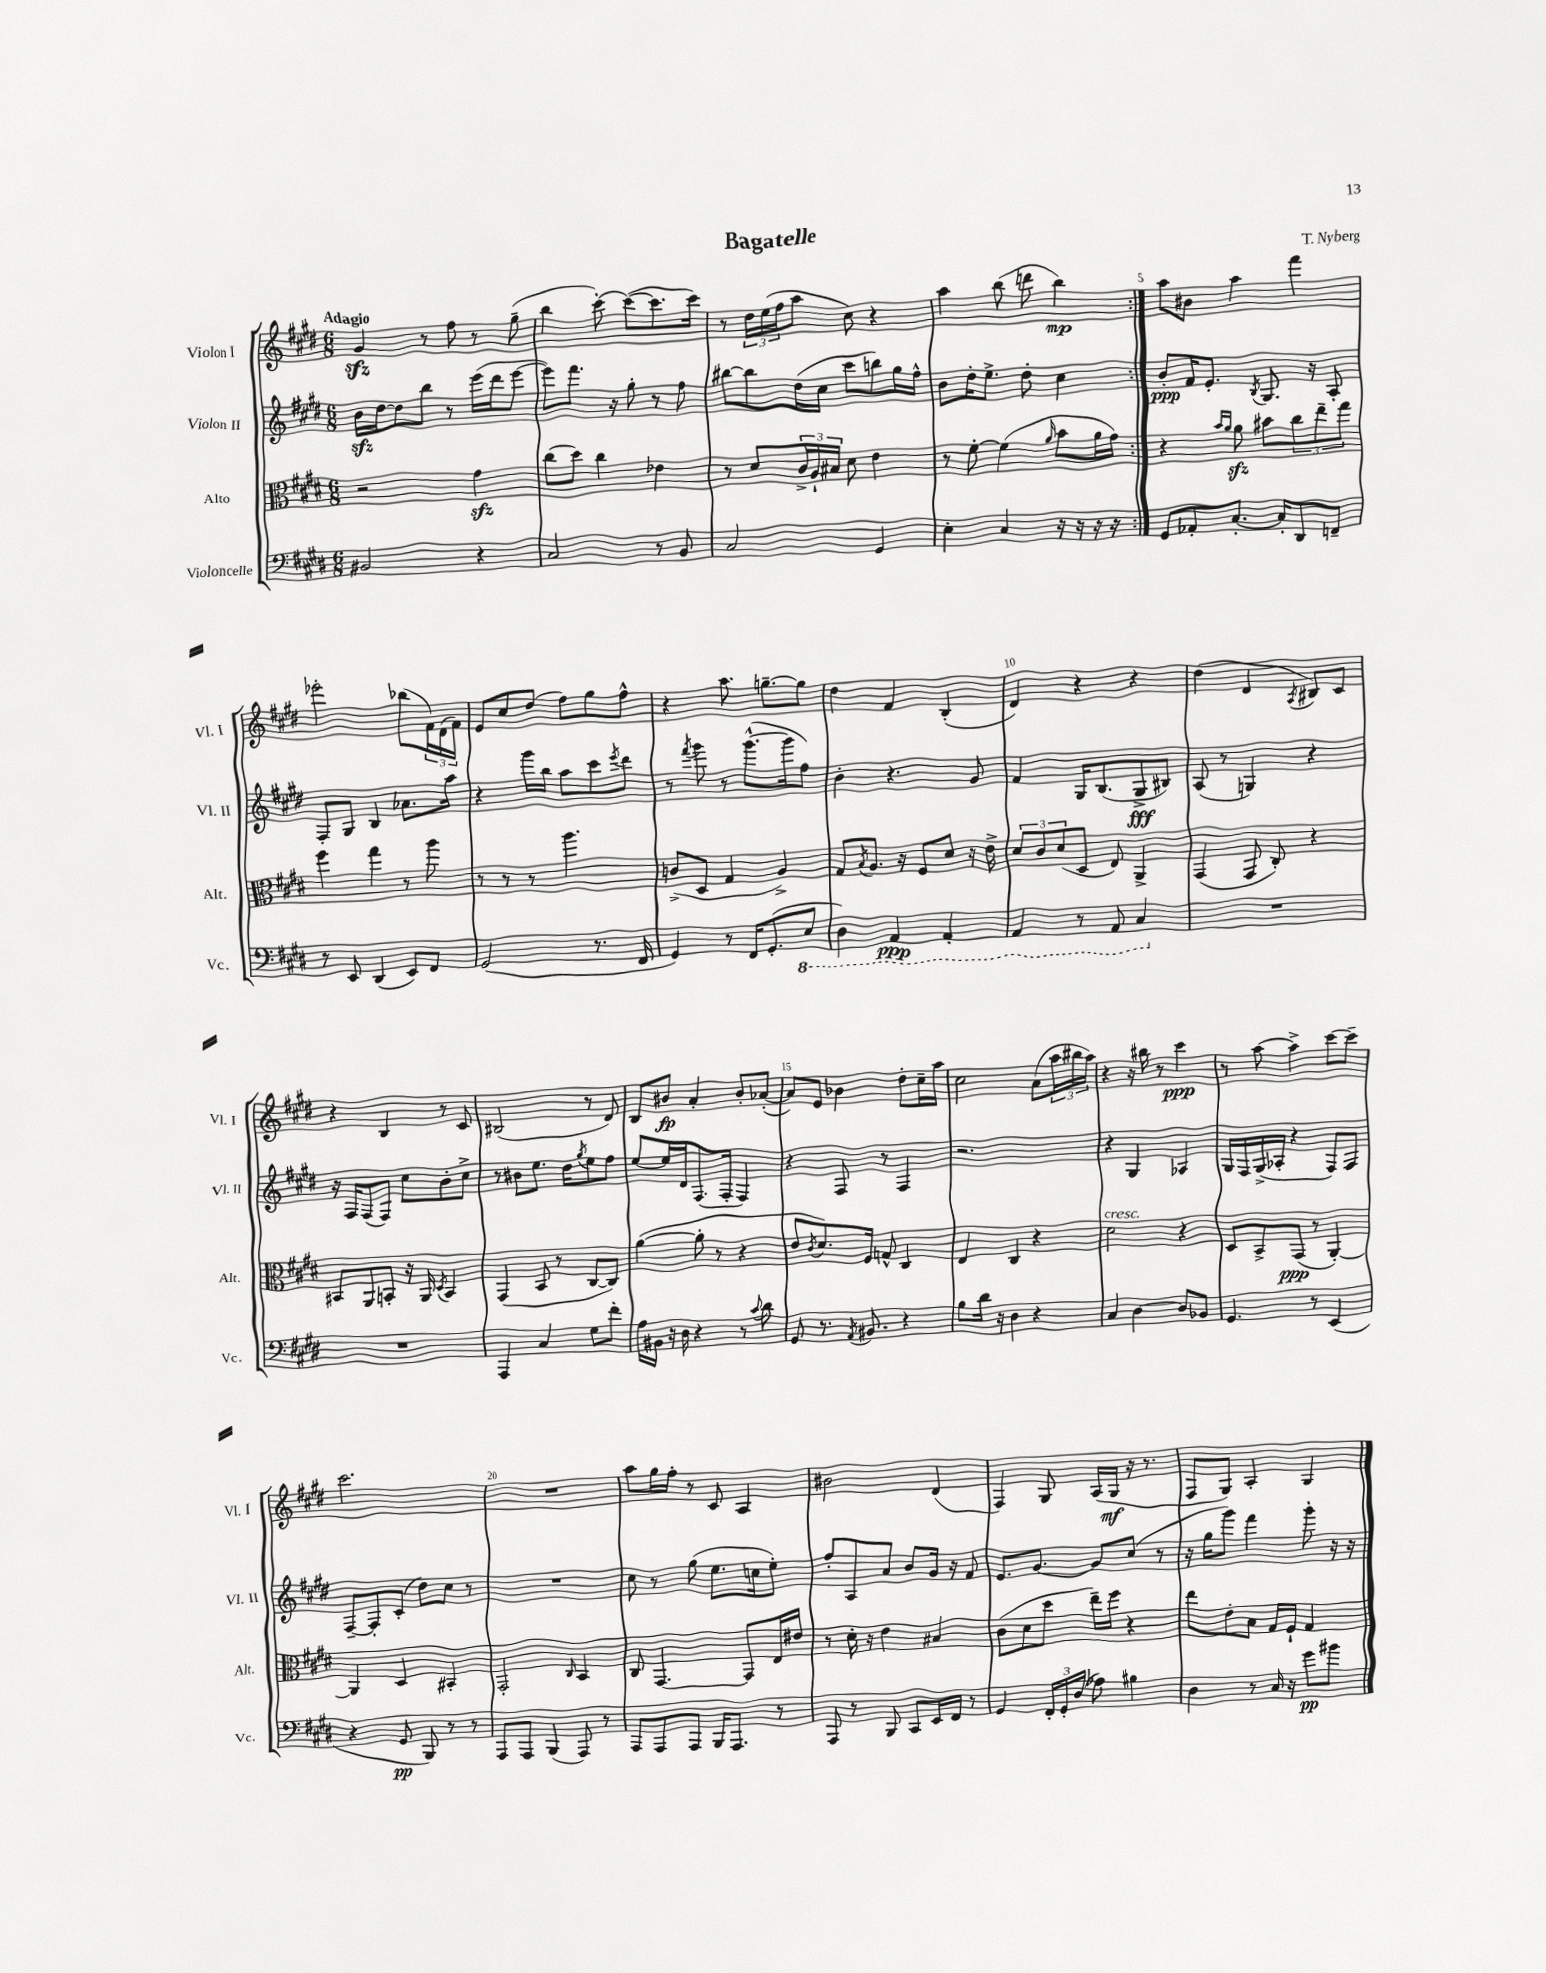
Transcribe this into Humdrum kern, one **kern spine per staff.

**kern	**kern	**kern	**kern
*staff4	*staff3	*staff2	*staff1
*clefF4	*clefC3	*clefG2	*clefG2
*k[f#c#g#d#]	*k[f#c#g#d#]	*k[f#c#g#d#]	*k[f#c#g#d#]
*M6/8	*M6/8	*M6/8	*M6/8
2BB#/	2r	16b\LL	4g#/
.	.	[16dd#\J	.
.	.	8dd#\]	.
.	.	8bb\J	8r
.	.	8r	8ff#\
4r	4g#\	(16eee\LL	8r
.	.	16ddd#\J	.
.	.	[8eee\J	(8gg#~\
=	=	=	=
2C#/	(8cc#\L	8eee\]L)	4bb\
.	8dd#\J)	8.fff#\J	.
.	4cc#\	.	[8ccc#'\)
.	.	16r	.
.	.	8gg#'\	(8ccc#\_L
8r	4e-\	8r	8.ccc#\]
8BB/	.	8ff#\	.
.	.	.	16ccc#\Jk)
=	=	=	=
2C#/	8r	[8bb#\L	8r
.	8d#/L	8bb#\]	24dd#\LL
.	.	.	(24ee\
.	.	.	24ff#\J
.	24c#^/L	(16dd#\L	8aa\J
.	24A`/	.	.
.	.	16cc#\JJ	.
.	24B#/JJ	.	.
.	8d#\	8ccc#\L	8cc#\)
4GG#/	4e\	8bb\)	4r
.	.	16gg#\L	.
.	.	16ff#^^\JJ	.
=	=	=	=
4E'\	8r	8b\L	4aa\
.	[8f#'\	16dd#'\K	.
.	.	8.ee^\J	.
4C#/	(4f#\]	.	(8bb\
.	.	8dd#'\	8ddd\
.	16qqa/	.	.
16r	8b\L	4cc#\	4bb\)
16r	.	.	.
16r	16a\L	.	.
16r	16g#\JJ)	.	.
=:|!	=:|!	=:|!	=:|!
8GG#/L	4r	8b'/L	8aa\L
8AA-'/	.	16f#/K	8b#\J
.	.	8.e'/J	.
.	16qqb/LL	.	.
.	16qqa/JJ	.	.
[8.C#'/J	8a\	.	4aa\
.	.	8qB/	.
.	8b#\L	8.G#/	.
16C#'/]LK	.	.	.
8DD#/	12cc#\	.	4fff#\
.	.	16r	.
.	12ee~\	.	.
8FF~/J	.	8A'/	.
.	12gg#\J	.	.
=	=	=	=
8r	4ff#\	8F#'/L	2eee-'\
8EE/	.	8G#/J	.
(4DD#/	4gg#\	4B/	.
8EE/L)	8r	8.a-\L	(8bb-\L
8FF#/J	8aa\	.	24f#\L)
.	.	.	(24d#\
.	.	16aa\Jk	.
.	.	.	24f#\JJ)
=	=	=	=
(2GG#/	8r	4r	8e/L
.	8r	.	8cc#/
.	8r	16ggg#\LL	(8dd#/J
.	.	16bb\JJ	.
.	4.aa\	8aa\L	8ff#\L)
8.r	.	8ccc#\	8gg#\
.	.	8qeee/	.
.	.	8ddd#\J	8ff#^^\J
16FF#/	.	.	.
=	=	=	=
4GG#/)	(8c^/L	8r	4r
.	.	8qfff#/	.
.	8D#/J	8ggg#\	.
8r	4G#/	8r	8.aa\
16FF#/LK	.	([8.ggg#^^\L	.
(8.GG#'/	.	.	[8.gg~\L
.	4A^/)	.	.
.	.	16ggg#\]k	.
8EE/J	.	8ff#\J)	8gg\]J
=	=	=	=
4DD#\)	8G#/L	4b'\	4dd#\
.	8qB/	.	.
.	8.A/J	.	.
4AAA/	.	4.r	4f#/
.	16r	.	.
.	8F#/L	.	.
4AAA'/	8d#/J	.	(4B'/
.	16r	8g#/	.
.	16e^\	.	.
=	=	=	=
4AAA/	12d#/L	4f#/	4d#/)
.	12c#/	.	.
.	(12d#/	.	.
8r	8D#/J	16G#/LK	4r
.	.	(8.B/	.
8AAA/	8E/)	.	.
4CC#/	4AA^/	8G#^/	4r
.	.	8B#/J)	.
=	=	=	=
2.r	(4GG#/	(8A/	(4dd#\
.	.	8r	.
.	8GG#/	4G/)	4d#/
.	8C#'/)	.	.
.	.	.	8qA/
.	4r	4r	8B#/L)
.	.	.	8c#/J
=	=	=	=
2.r	8BB#/L	16r	4r
.	.	16F#/LK	.
.	8AA/	(8F#/	.
.	8BB'/J	8F#/J)	4B/
.	16r	8cc#\L	.
.	16AA/	.	.
.	8qD#/	.	.
.	4BB/	8b'\	8r
.	.	8cc#^\J	8c#/
=	=	=	=
4AAA/	(4GG#/	8r	(2B#/
.	.	8b#\L	.
4C#/	8BB/	8.ee\J	.
.	8r	.	.
.	.	16dd#\LK	.
.	.	8qgg#/	.
8G#\L	[8C#/L	8ee\	8r
8f#'\J	8C#/]J)	8ff#\J	8d#/)
=	=	=	=
16A\LL	([4a\	[8ee/L	8B/L
16BB#\JJ	.	.	.
16r	.	16ee/]L	8b#/J
16D#\	.	16d#/J	.
4r	8a'\]	(8.F#/	4a'/
.	8r	.	.
.	.	16F#'/Jk	.
8r	4r	4F#/)	8b#'/L
8qqc#/	.	.	.
8d#\	.	.	([8a-'/J
=	=	=	=
8GG#/	8e/L	4r	8a-/]L)
.	8qc#/	.	.
8.r	8.d#/)	.	8e/J
.	.	8F#/	4b-\
8qAA/	.	.	.
8.BB#/	16F#/Jk	.	.
.	8G^^/	8r	.
4r	4C#/	4F#/	8dd#'\L
.	.	.	16cc#~\L
.	.	.	16aa\JJ
=	=	=	=
8B\L	4E/	2.r	2cc#\
16d#\Jk	.	.	.
16r	.	.	.
4D#\	4C#/	.	.
4r	4r	.	(8a\L
.	.	.	24aa\L
.	.	.	24bb#\
.	.	.	24aa\JJ)
=	=	=	=
4C#/	2d#\	4r	4r
[4D#\	.	4G#/	16r
.	.	.	16bb#\
.	.	.	8r
8D#/]L	4r	4A-/	4ccc#\
8BB-/J	.	.	.
=	=	=	=
4.GG#/	8D#/L	16G#/LL	8r
.	.	16F#/	.
.	8BB^/	(16G#^/	[8aa\
.	.	16A-'/JJ	.
.	(8GG#/J	4r	4aa^\]
8r	8r	.	.
(4EE/	[4AA'/)	8F#/L)	[8ccc#\L
.	.	8F#/J	8ccc#~\]J
=	=	=	=
4r	4AA/]	[8F#~/L	2.ccc#\
.	.	8F#'/]	.
8GG#/	4D#/	(8c#'/J	.
8BBB/)	.	8dd#\L)	.
8r	4BB#'/	8cc#\J	.
8r	.	8r	.
=	=	=	=
8AAA/L	2GG#'/	2.r	2.r
8AAA/J	.	.	.
(4BBB/	.	.	.
.	16qqC#/	.	.
8AAA/)	4BB/	.	.
8r	.	.	.
=	=	=	=
8AAA/L	8C#/	8cc#\	8aa\L
8AAA/	[4.GG#/	8r	16gg#\L
.	.	.	16ff#'\JJ
8AAA/J	.	(8gg#\	8r
16BBB/LK	.	8.ee\L	8c#/
8.AAA/J	.	.	.
.	8GG#/]L	.	4A/
.	.	16cc\k	.
8r	16E/L	8ee'\J)	.
.	16e#/JJ	.	.
=	=	=	=
8AAA/	8r	8ff#'/L	2b#\
8r	16d#'\	8A/	.
.	16r	.	.
8BBB/	4e\	8a/J	.
8CC#/L	.	8b/L	.
16EE/L	4B#/	16g#/Jk	(4d#/
16FF#/JJ	.	16r	.
8r	.	8f#/	.
=	=	=	=
4GG#/	(8c#\L	8.e/L	4F#/)
.	8d#\	.	.
.	.	[8.g#/J	.
24FF#'/LL	8dd#\J	.	8G#/
24GG#'/	.	.	.
(24D#/JJ	.	.	.
8A-\)	16ee~\LL)	8g#/]L	(16A/LL
.	16ff#\JJ	.	16G#/JJ
4B#\	4r	(8cc#/J	16r
.	.	.	8.r
.	.	8r	.
=	=	=	=
4D#\	8ee\L	16r	8F#/L
.	.	16gg#\LK	.
.	8e'\	8ggg#\J)	8G#/J)
8r	8B\J	4fff#\	4A'/
16C#/	16G#/LL	.	.
16r	16F#`/JJ	.	.
8g#\L	4G#/	8ggg#'\	4G#/
8b#\J	.	16r	.
.	.	16r	.
==	==	==	==
*-	*-	*-	*-
